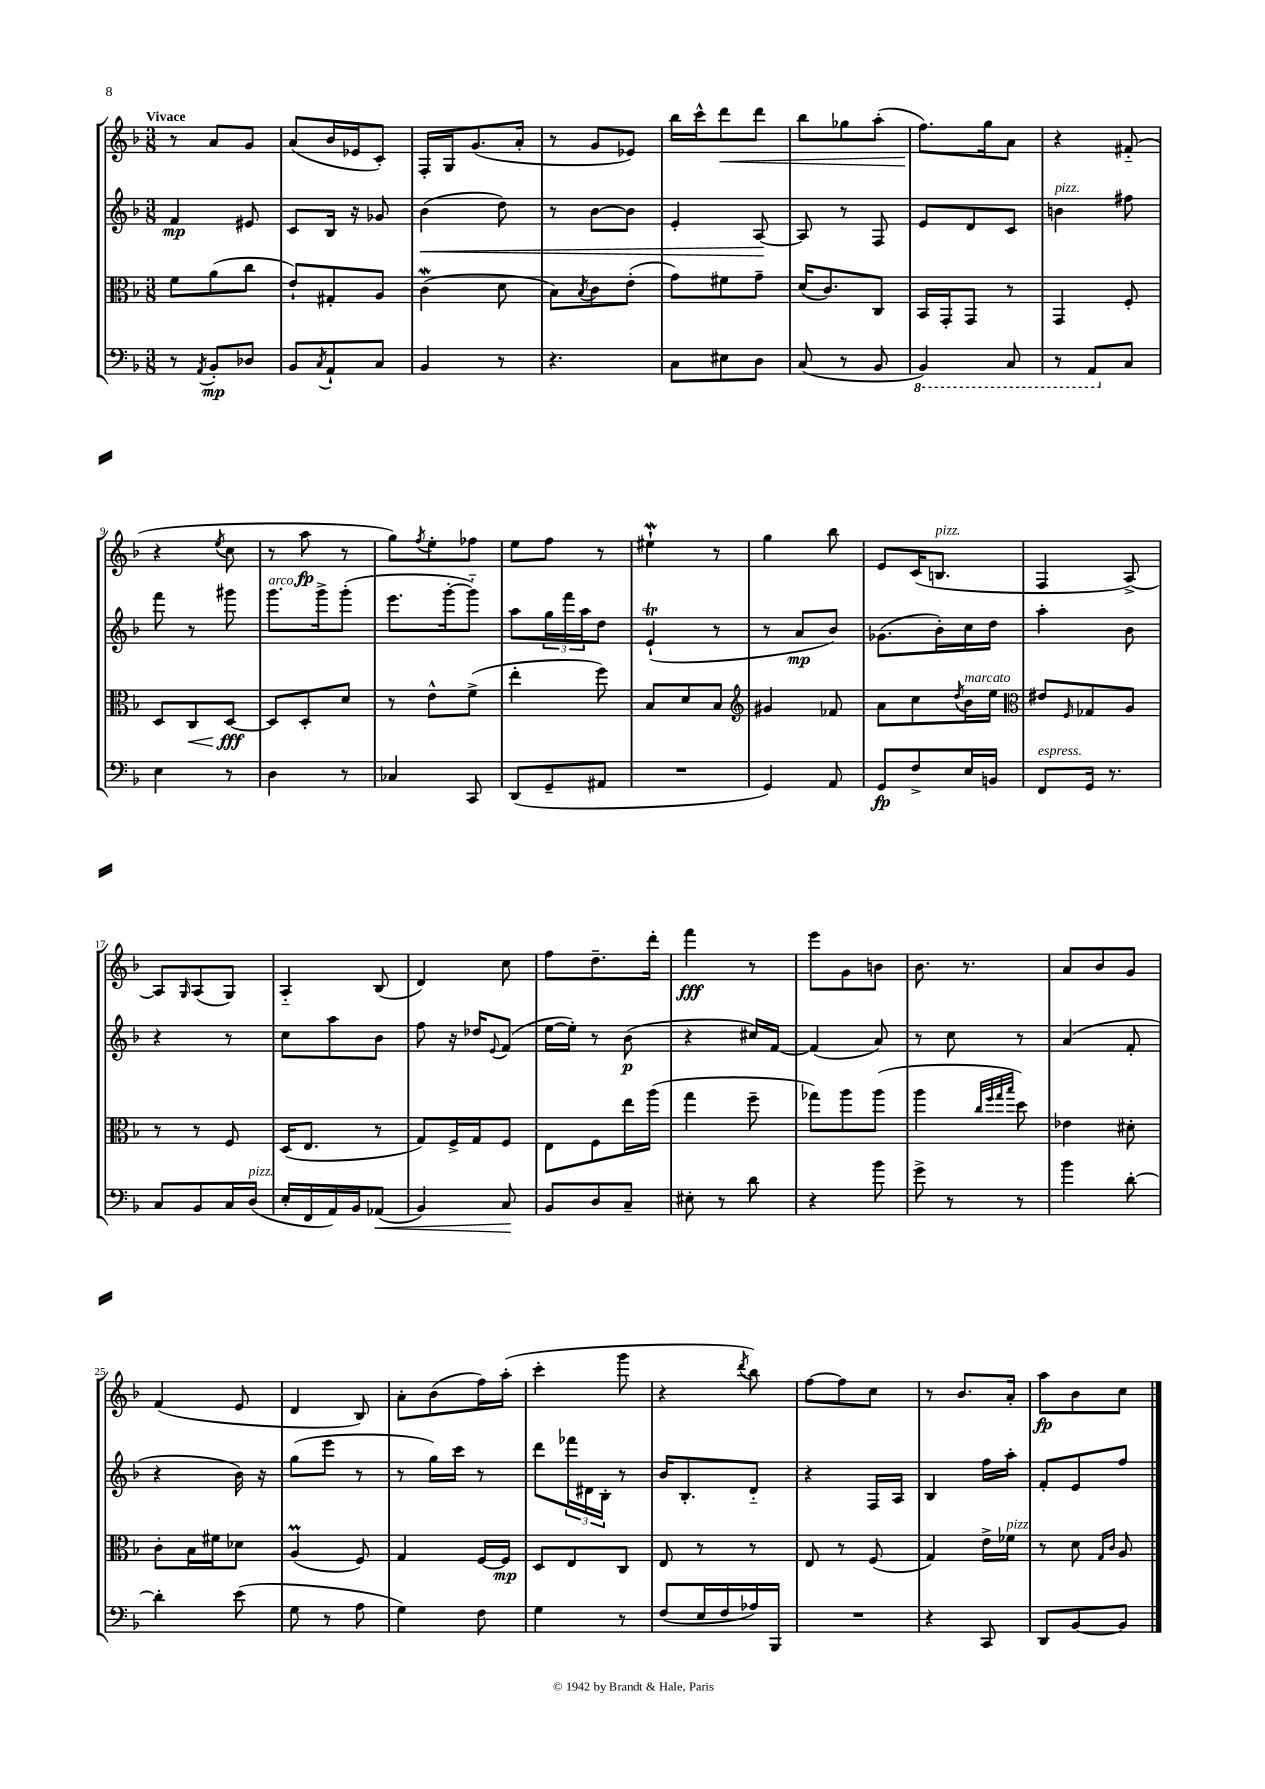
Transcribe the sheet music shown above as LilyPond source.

<<
\new StaffGroup <<
\new Staff = "s0" {
    \clef treble \key f \major \numericTimeSignature \time 3/8 \tempo "Vivace"
    r8 a'8 g'8 |
    a'8( bes'16 ees'16 c'8-.) |
    f16-. g16 g'8.( a'16-. |
    r8 g'8 ees'8) |
    bes''16 c'''16-^ d'''8\< d'''8 |
    bes''8 ges''8 a''8-.( |
    f''8.\!) g''16 a'8 |
    r4 fis'8-_( |
    r4 \acciaccatura { e''8 } c''8 |
    r8 a''8\fp r8 |
    g''8) \acciaccatura { f''8 } e''8-. fes''8 |
    e''8 f''8 r8 |
    eis''4-!\mordent r8 |
    g''4 bes''8 |
    e'8 c'16( b8.^\markup { \italic "pizz." } |
    f4 a8~->) |
    a8 \grace { g16 } a8( g8) |
    a4-_ bes8( |
    d'4) c''8 |
    f''8 d''8.-- d'''16-. |
    f'''4\fff r8 |
    e'''8 g'8 b'8 |
    bes'8. r8. |
    a'8 bes'8 g'8 |
    f'4( e'8 |
    d'4 bes8) |
    a'8-. bes'8( f''16) a''16-.( |
    c'''4-. g'''8 |
    r4 \acciaccatura { d'''8 } bes''8) |
    f''8~ f''8 c''8 |
    r8 bes'8. a'16-. |
    a''8\fp bes'8 c''8 \bar "|." |
}
\new Staff = "s1" {
    \clef treble \key f \major \numericTimeSignature \time 3/8
    f'4\mp eis'8 |
    c'8 bes16 r16 ges'8 |
    bes'4\<( d''8) |
    r8 bes'8~ bes'8 |
    e'4-. a8~\! |
    a8 r8 f8 |
    e'8 d'8 c'8 |
    b'4^\markup { \italic "pizz." } fis''8 |
    f'''8 r8 gis'''8 |
    g'''8.^\markup { \italic "arco" } g'''16-> g'''8-.( |
    e'''8. g'''16~-. g'''8-_) |
    a''8 \tuplet 3/2 { g''16 f'''16 a''16 } d''8 |
    e'4-!\trill( r8 |
    r8 a'8\mp bes'8) |
    ges'8.( bes'16-.) c''16 d''16 |
    a''4-. bes'8 |
    r4 r8 |
    c''8 a''8 bes'8 |
    f''8 r16 des''16 \appoggiatura { e'8 } f'8( |
    e''16~ e''16-.) r8 bes'8\p( |
    r4 cis''16) f'16~ |
    f'4( a'8) |
    r8 c''8 r8 |
    a'4( f'8-. |
    r4 bes'16) r16 |
    g''8( e'''8 r8 |
    r8 g''16) c'''16 r8 |
    d'''8 \tuplet 3/2 { fes'''16 dis'16 bes16-. } r8 |
    bes'16 bes8.-. d'8-_ |
    r4 f16 a16 |
    bes4 f''16 a''16-. |
    f'8-. e'8 f''8 \bar "|." |
}
\new Staff = "s2" {
    \clef alto \key f \major \numericTimeSignature \time 3/8
    f'8 a'8( c''8 |
    e'8-!) gis8-. a8 |
    c'4\mordent( d'8 |
    bes8) \acciaccatura { bes8 } c'8 e'8-.( |
    g'8) fis'8 g'8-- |
    d'16( c'8.) c8 |
    bes,16 g,16-. g,8 r8 |
    g,4 f8-. |
    d8 c8\< d8~\fff\! |
    d8 d8-. d'8 |
    r8 e'8-^ f'8->( |
    e''4-. f''8) |
    bes8 d'8 bes8 |
    \clef treble gis'4 fes'8 |
    a'8 c''8 \acciaccatura { d''8 } bes'16^\markup { \italic "marcato" } e''16 |
    \clef alto eis'8 \grace { f16 } ges8 a8 |
    r8 r8 f8 |
    d16( e8. r8 |
    g8) f16-> g16 f8 |
    e8 f8 e''16 a''16( |
    g''4 f''8-- |
    ges''8) a''8 a''8( |
    a''4 \grace { c''32 f''32 g''32 bes''32 } d''8) |
    ees'4 dis'8-. |
    c'8-. bes16 fis'16 des'8 |
    a4\prall( f8) |
    g4 f16~ f16\mp |
    d8 e8 c8 |
    e8 r8 r8 |
    e8 r8 f8( |
    g4) e'16-> fes'16^\markup { \italic "pizz." } |
    r8 d'8 \grace { g16 c'16 } a8 \bar "|." |
}
\new Staff = "s3" {
    \clef bass \key f \major \numericTimeSignature \time 3/8
    r8 \acciaccatura { a,8 } bes,8-.\mp des8 |
    bes,8 \acciaccatura { c8 } a,8-! c8 |
    bes,4 r8 |
    r4. |
    c8 eis8 d8 |
    c8( r8 bes,8 |
    \ottava #-1 bes,,4) c,8 |
    r8 a,,8 \ottava #0 c8 |
    e4 r8 |
    d4 r8 |
    ces4 c,8 |
    d,8( g,8-- ais,8 |
    R4. |
    g,4) a,8 |
    g,8\fp f8-> e16 b,16 |
    f,8^\markup { \italic "espress." } g,16 r8. |
    c8 bes,8 c16 d16^\markup { \italic "pizz." }( |
    e16-. f,16 a,16) bes,16 aes,8\<( |
    bes,4) c8\! |
    bes,8 d8 c8-- |
    eis8-. r8 d'8 |
    r4 bes'8 |
    g'8-> r8 r8 |
    bes'4 d'8~-. |
    d'4-. e'8( |
    g8 r8 a8 |
    g4) f8 |
    g4 r8 |
    f8( e16 f16 aes16) bes,,16 |
    R4. |
    r4 c,8 |
    d,8 bes,8~ bes,8 \bar "|." |
}
>>
>>
